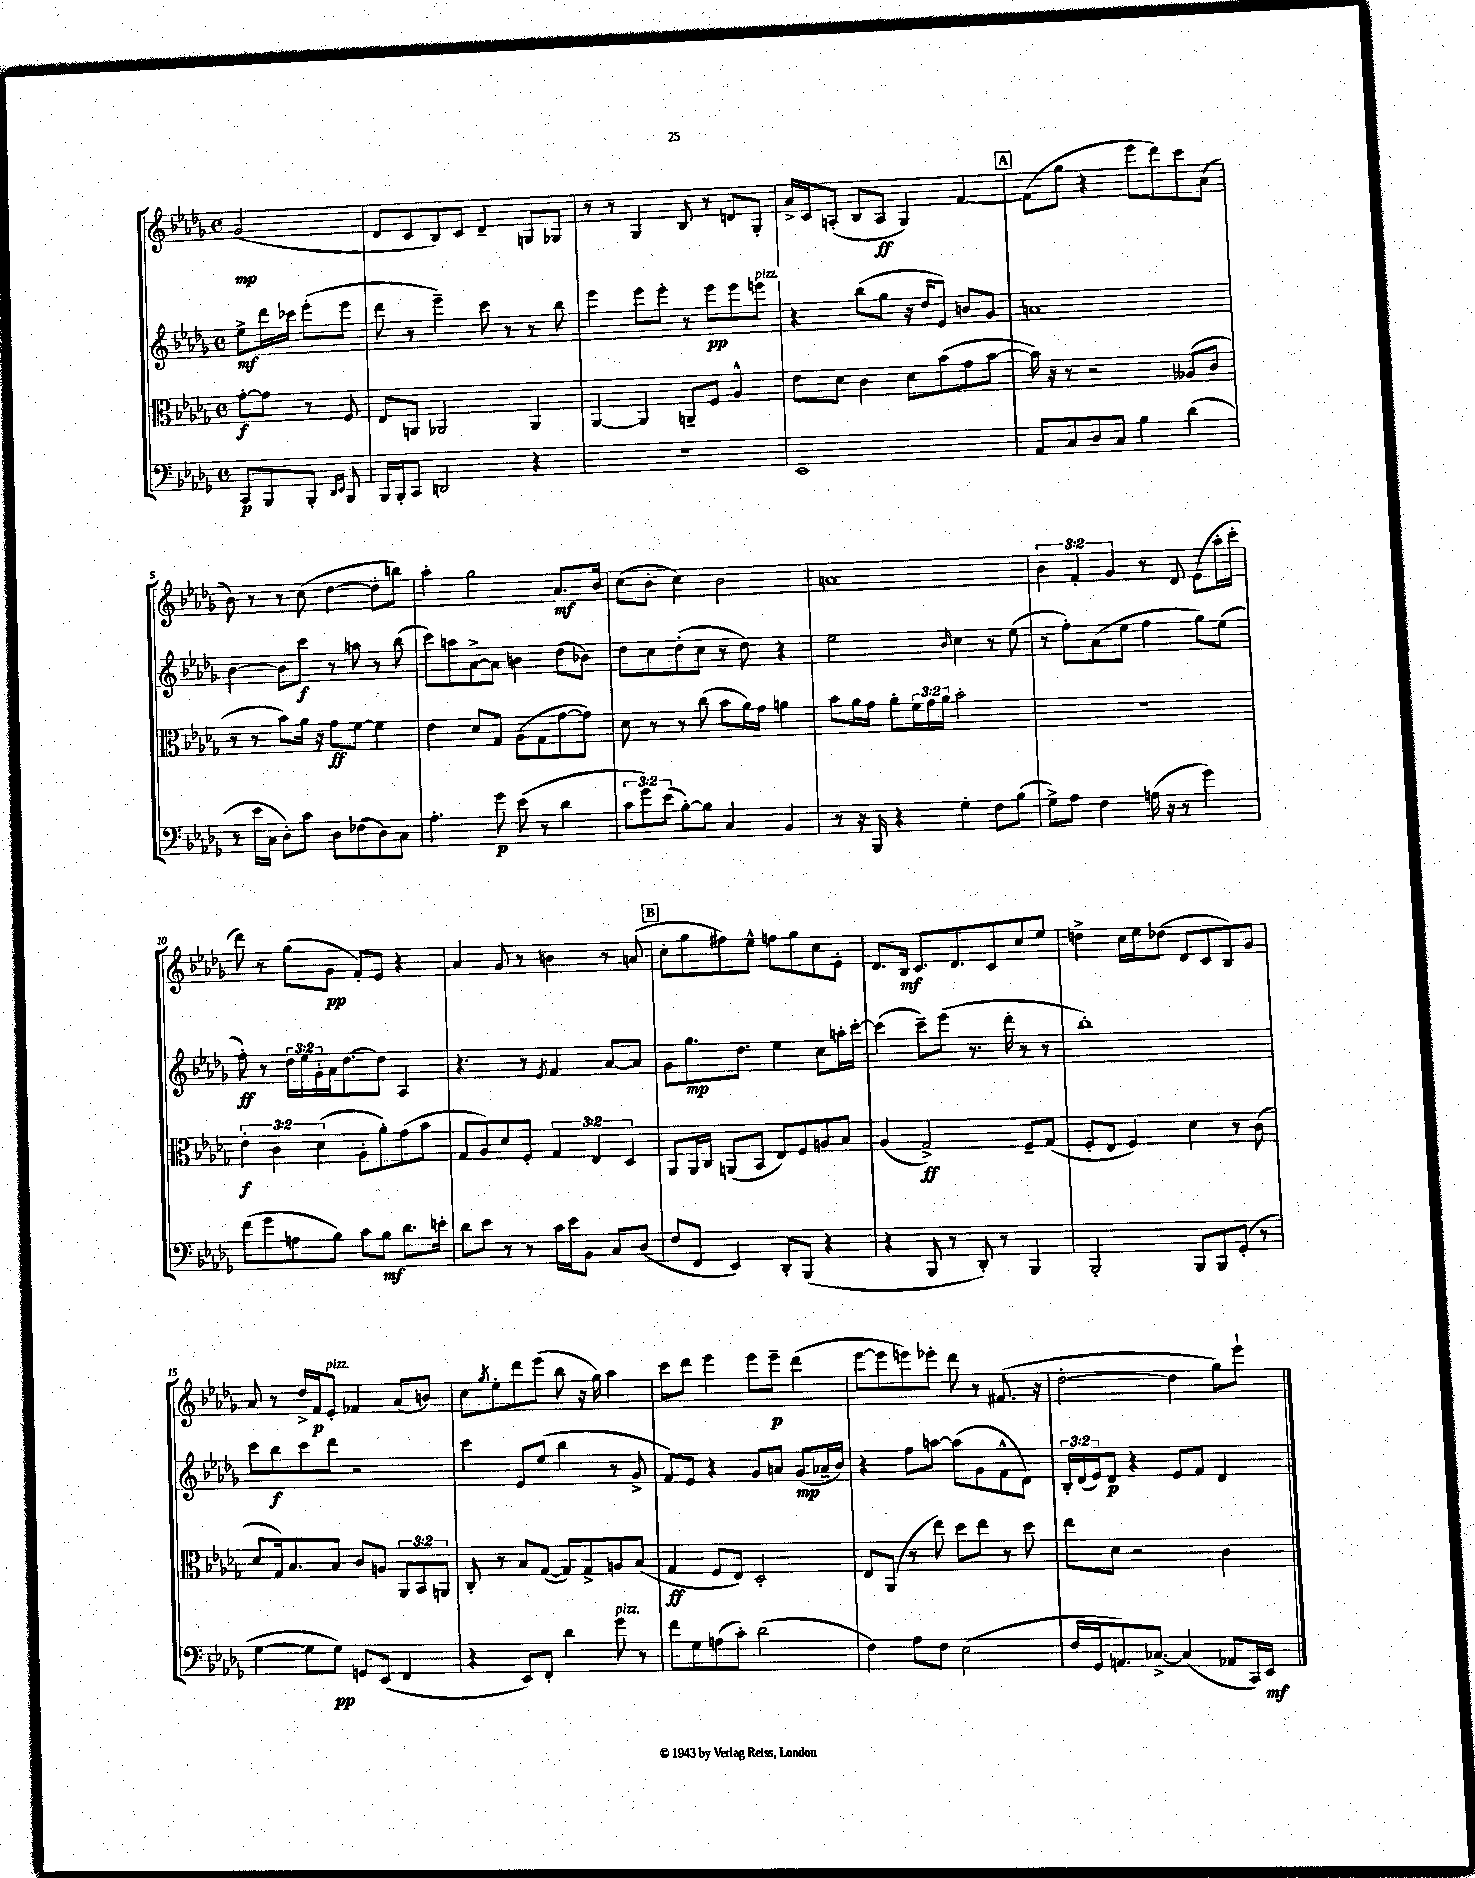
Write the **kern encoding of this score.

**kern	**kern	**kern	**kern
*staff4	*staff3	*staff2	*staff1
*clefF4	*clefC3	*clefG2	*clefG2
*k[b-e-a-d-g-]	*k[b-e-a-d-g-]	*k[b-e-a-d-g-]	*k[b-e-a-d-g-]
*M4/4	*M4/4	*M4/4	*M4/4
*met(c)	*met(c)	*met(c)	*met(c)
8CC	[8g-'	8ee-^	(2g-
8BBB-	8g-]	16ddd-	.
.	.	16ccc-	.
8BBB-'	8r	(8eee-'	.
16qqDD-	.	.	.
16qqEE-	.	.	.
8BBB-	8F	8eee-	.
=	=	=	=
16BBB-	8E-	8ddd-	8d-
16BBB-'	.	.	.
8CC	8AA	8r	8c
2DD	2AA-	4eee-~)	8B-)
.	.	.	8c
.	.	8ccc	4d-~
.	.	8r	.
4r	4AA-	8r	8G
.	.	8bb-	8G-
=	=	=	=
1r	[4AA-	4eee-	8r
.	.	.	8r
.	4AA-]	8eee-	4G-
.	.	8eee-'	.
.	8AA~	8r	8B-
.	8F	8eee-	8r
.	4A-^^	8eee-	8d
.	.	8eee	8G-'
=	=	=	=
1EE-	8e-	4r	16a-^
.	.	.	16c
.	8d-	.	(8A'
.	4c	(8bb-	8B-
.	.	8gg-	8A
.	8d-	16r	4G-)
.	.	16dd-	.
.	(8b-	8e-)	.
.	8g-	8b	[4f
.	[8b-	8g-	.
=	=	=	=
8AA-	16b-])	1a	(8f]
.	16r	.	.
8C	8r	.	8gg-
8D-	2r	.	4r
8C	.	.	.
4B-	.	.	8eee-
.	.	.	8ddd-)
(4d-	(8A--	.	8ccc
.	8c	.	(8a-
=	=	=	=
8r	8r	[4b-	8b-)
16e-	8r	.	8r
16C	.	.	.
8D-')	8b-)	8b-]	8r
8c	16a-	8ccc	(8cc
.	16r	.	.
8D-	8g-	8r	[4dd-
(8F-	[8f	8aa	.
8D-)	4f]	8r	8dd-']
8C	.	(8bb-	8bb)
=	=	=	=
4.A-'	4e-	8ccc)	4aa-'
.	.	8aa	.
.	8d-	[8a-^	2gg-
8g-	8G-	8a-]	.
(8e-	(8A-	4b	.
8r	8G-	.	.
4d-	[8g-	(8dd-	8.a-
.	8g-])	8b-)	.
.	.	.	16b-
=	=	=	=
12c	8d-	8dd-	(8cc
12g-)	.	.	.
.	8r	8cc	8b-'
(12e-	.	.	.
[8B-')	8r	(8dd-'	4cc)
8B-]	(8cc	8cc	.
4C	8b-	8r	2b-
.	16a-)	8dd-)	.
.	16g-	.	.
4BB-	4a	4r	.
=	=	=	=
8r	8b-	2ee-	1a
16r	16a-	.	.
16BBB-	16g-	.	.
4r	8a-'	.	.
.	24f	.	.
.	24g-	.	.
.	24a-	.	.
.	.	16qqb-	.
4G-'	2b-'	4cc	.
8F	.	8r	.
(8B-	.	(8ee-	.
=	=	=	=
8G-^)	1r	8r	6b-
8A-	.	8ff')	.
.	.	.	6f'
4F	.	(8a-	.
.	.	.	6g-
.	.	8ee-	.
(16A	.	4ff	8r
16r	.	.	.
8r	.	.	8d-
4g-)	.	8gg-)	(8e-
.	.	(8ee-	16aa-'
.	.	.	16ccc'
=	=	=	=
(8f	6e-'	8ff')	8ddd-)
8g-	.	8r	8r
.	6c	.	.
8A	.	24dd-	(8gg-
.	.	24ee-	.
.	(6d-	24g-'	.
8B-)	.	16a-	8g-
.	.	[8.dd-	.
8c	8A-'	.	8f')
8B-	8a-')	8dd-]	8e-
8.d-	(8g-	4A-	4r
.	8b-	.	.
16e'	.	.	.
=	=	=	=
8d-	8G-	4.r	4a-
8e-	8A-)	.	.
8r	8d-	.	8g-
8r	8F'	8r	8r
.	.	8qe-	.
16c	6G-	4f	4b
16e-	.	.	.
8BB-	.	.	.
.	6E-	.	.
8C	.	[8a-	8r
.	6D-	.	.
(8D-	.	8a-]	(8a
=	=	=	=
8F	8AA-	8g-	8cc'
8FF	16AA-	8.gg-	8gg-
.	16C	.	.
4EE-)	(8AA	.	8ff#)
.	.	8.dd-	.
.	8BB-	.	8ee-^^
8DD-'	8E-)	4ee-	8ff
(8BBB-	8F	.	8gg-
4r	8A	8cc	8cc
.	8B-	16aa'	8e-'
.	.	[16ccc'	.
=	=	=	=
4r	(4A-	(4ccc]	8.d-
.	.	.	16B-
8BBB-	2G-^)	8ccc~)	8.c
8r	.	(8eee-	.
.	.	.	8.d-
8DD-')	.	8.r	.
8r	.	.	8c
.	.	16ddd-'	.
4BBB-	8F~	8r	8cc
.	(8G-	8r	8ee-
=	=	=	=
2BBB-'	8F'	1bb-')	4dd^
.	8E-	.	.
.	4F)	.	16cc
.	.	.	16ee-
.	.	.	(8dd-
8BBB-	4d-	.	8d-
8BBB-	.	.	8c
(8GG-'	8r	.	8B-)
8r	(8c	.	8g-
=	=	=	=
[4G-	8d-	8ccc	8a-
.	16G-)	8bb-	8r
.	8.B-	.	.
8G-]	.	8ccc	16dd-^
.	.	.	16f
8G-)	8B-	8ddd-	8e-'
8GG	8c	2r	4f-
(8EE-	8A	.	.
4FF	12AA-	.	(8a-
.	12BB-	.	.
.	.	.	8b)
.	12AA	.	.
=	=	=	=
4r	8C'	4ccc	8cc
.	.	.	8qgg-
.	8r	.	8ee-'
8EE-)	8B-	8e-	8ddd-
8FF'	([8G-	(8ee-	(8eee-
4d-	8G-])	4bb-	8bb-
.	8G-^	.	16r
.	.	.	16gg-)
8g-	8A	8r	4aa-
8r	(8B-	8g-^	.
=	=	=	=
8f	4G-	8f)	8ccc
8G-	.	8e-	8ddd-
(8A	8F	4r	4eee-
8c')	8E-)	.	.
(2d-	2D-'	8g-	8eee-
.	.	8a	8eee-~
.	.	(8g-	(4ddd-
.	.	16a-~	.
.	.	16b-)	.
=	=	=	=
4F)	8E-	4r	[8eee-
.	(8AA-	.	8eee-]
8A-	8r	8ff	8eee)
8F	8ee-)	[8aa	8eee-'
(2E-	8dd-	(8aa]	8ddd-
.	8ee-	8g-	8r
.	8r	8f^^	(8.f#
.	8dd-	8d-)	.
.	.	.	16r
=	=	=	=
16F	8ee-	24B-'	[2dd-'
.	.	(24d-	.
16GG-	.	.	.
.	.	24e-)	.
8.AA)	8d-	8d-	.
.	2r	4r	.
[8.C-^	.	.	.
(4C-]	.	8e-	4dd-]
.	.	8f	.
8AA-	4c	4d-	8gg-)
16CC)	.	.	8eee-`
16EE-	.	.	.
==	==	==	==
*-	*-	*-	*-
